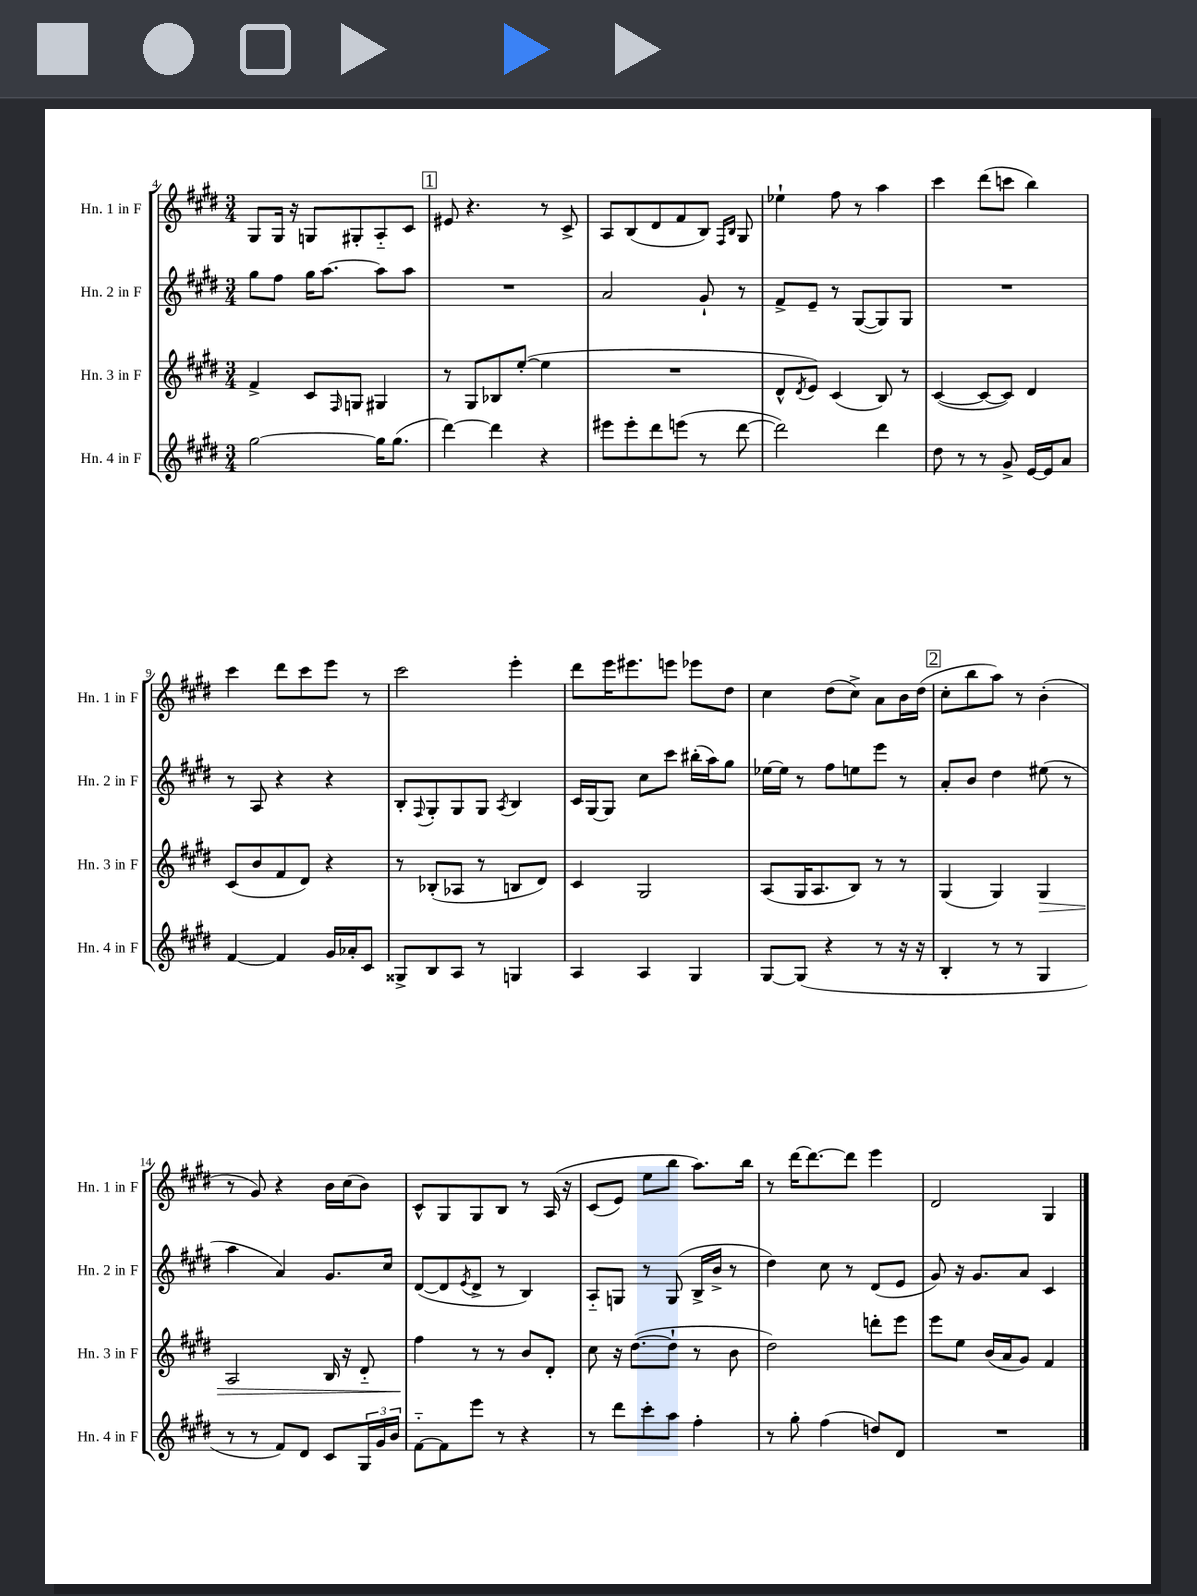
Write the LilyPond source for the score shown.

<<
\new StaffGroup <<
\new Staff = "s0" \with { instrumentName = "Hn. 1 in F" shortInstrumentName = "Hn. 1 in F" } {
    \clef treble \key e \major \numericTimeSignature \time 3/4
    gis8 gis16 r16 g8 gis8-. a8-_ cis'8 |
    \mark \markup { \box "1" } eis'8 r4. r8 cis'8-> |
    a8 b8( dis'8 fis'8 b8) \grace { fis16 b16 } gis8 |
    ees''4-! fis''8 r8 a''4 |
    cis'''4 dis'''8( c'''8 b''4) |
    cis'''4 dis'''8 cis'''8 e'''8 r8 |
    cis'''2 e'''4-. |
    dis'''8 e'''16 eis'''8. e'''8 ees'''8 dis''8 |
    cis''4 dis''8( cis''8->) a'8 b'16 dis''16( |
    \mark \markup { \box "2" } cis''8-. b''8 a''8) r8 b'4-.( |
    r8 gis'8) r4 b'16 cis''16( b'8) |
    cis'8-^ gis8 gis8 b8 r8 a16\( r16 |
    cis'8( e'8) e''8 b''8 a''8.\) b''16 |
    r8 dis'''16~ dis'''8.~ dis'''8 e'''4 |
    dis'2 gis4 \bar "|." |
}
\new Staff = "s1" \with { instrumentName = "Hn. 2 in F" shortInstrumentName = "Hn. 2 in F" } {
    \clef treble \key e \major \numericTimeSignature \time 3/4
    gis''8 fis''8 gis''16 a''8.~ a''8 a''8 |
    \mark \markup { \box "1" } R2. |
    a'2 gis'8-! r8 |
    fis'8-> e'8-- r8 gis8~( gis8) gis8 |
    R2. |
    r8 a8 r4 r4 |
    b8-. \appoggiatura { fis8 } gis8-. gis8 gis8 \acciaccatura { a8 } b4 |
    cis'16 gis16~ gis8 cis''8 cis'''8 bis''16-.( a''16) gis''8 |
    ees''16~ ees''16 r8 fis''8 e''8 e'''8 r8 |
    \mark \markup { \box "2" } a'8-. b'8 dis''4 eis''8( r8 |
    a''4 a'4) gis'8. cis''16 |
    dis'8~( dis'8 \acciaccatura { e'8 } dis'8-> r8 b4) |
    a8-_ g8 r8 g8( b16-> b'16-> r8 |
    dis''4) cis''8 r8 dis'8( e'8 |
    gis'8) r16 gis'8. a'8 cis'4 \bar "|." |
}
\new Staff = "s2" \with { instrumentName = "Hn. 3 in F" shortInstrumentName = "Hn. 3 in F" } {
    \clef treble \key e \major \numericTimeSignature \time 3/4
    fis'4-> cis'8 \grace { fis16 } g8 gis4 |
    \mark \markup { \box "1" } r8 gis8 bes8 e''8~-.( e''4 |
    R2. |
    dis'8-^ \acciaccatura { dis'8 } e'8) cis'4( b8) r8 |
    cis'4~( cis'8~ cis'8) dis'4 |
    cis'8( b'8 fis'8 dis'8) r4 |
    r8 bes8-.( aes8 r8 b8 dis'8) |
    cis'4 gis2 |
    a8( gis16 a8. b8) r8 r8 |
    \mark \markup { \box "2" } gis4( gis4) gis4\> |
    a2 b16 r16 dis'8-_ |
    fis''4\! r8 r8 b'8 dis'8-. |
    cis''8 r16 dis''8.~( dis''8-! r8 b'8 |
    dis''2) d'''8-. e'''8 |
    e'''8 e''8 b'16( a'16 gis'8) fis'4 \bar "|." |
}
\new Staff = "s3" \with { instrumentName = "Hn. 4 in F" shortInstrumentName = "Hn. 4 in F" } {
    \clef treble \key e \major \numericTimeSignature \time 3/4
    gis''2~ gis''16 gis''8.( |
    \mark \markup { \box "1" } dis'''4~) dis'''4 r4 |
    eis'''8 eis'''8-. dis'''8 e'''8( r8 dis'''8~ |
    dis'''2) dis'''4 |
    dis''8 r8 r8 gis'8-> e'16~ e'16 a'8 |
    fis'4~ fis'4 gis'16 aes'16-. cis'8 |
    gisis8-> b8 a8 r8 g4 |
    a4 a4 gis4 |
    gis8~ gis8( r4 r8 r16 r16 |
    \mark \markup { \box "2" } b4-. r8 r8 gis4 |
    r8 r8 fis'8) dis'8 cis'8 \tuplet 3/2 { gis16 gis'16 b'16 } |
    fis'8~-_ fis'8 e'''8 r8 r4 |
    r8 dis'''8 cis'''8-. a''8 fis''4-. |
    r8 gis''8-. fis''4( d''8) dis'8 |
    R2. \bar "|." |
}
>>
>>
\layout { \context { \Score currentBarNumber = #4 } }
